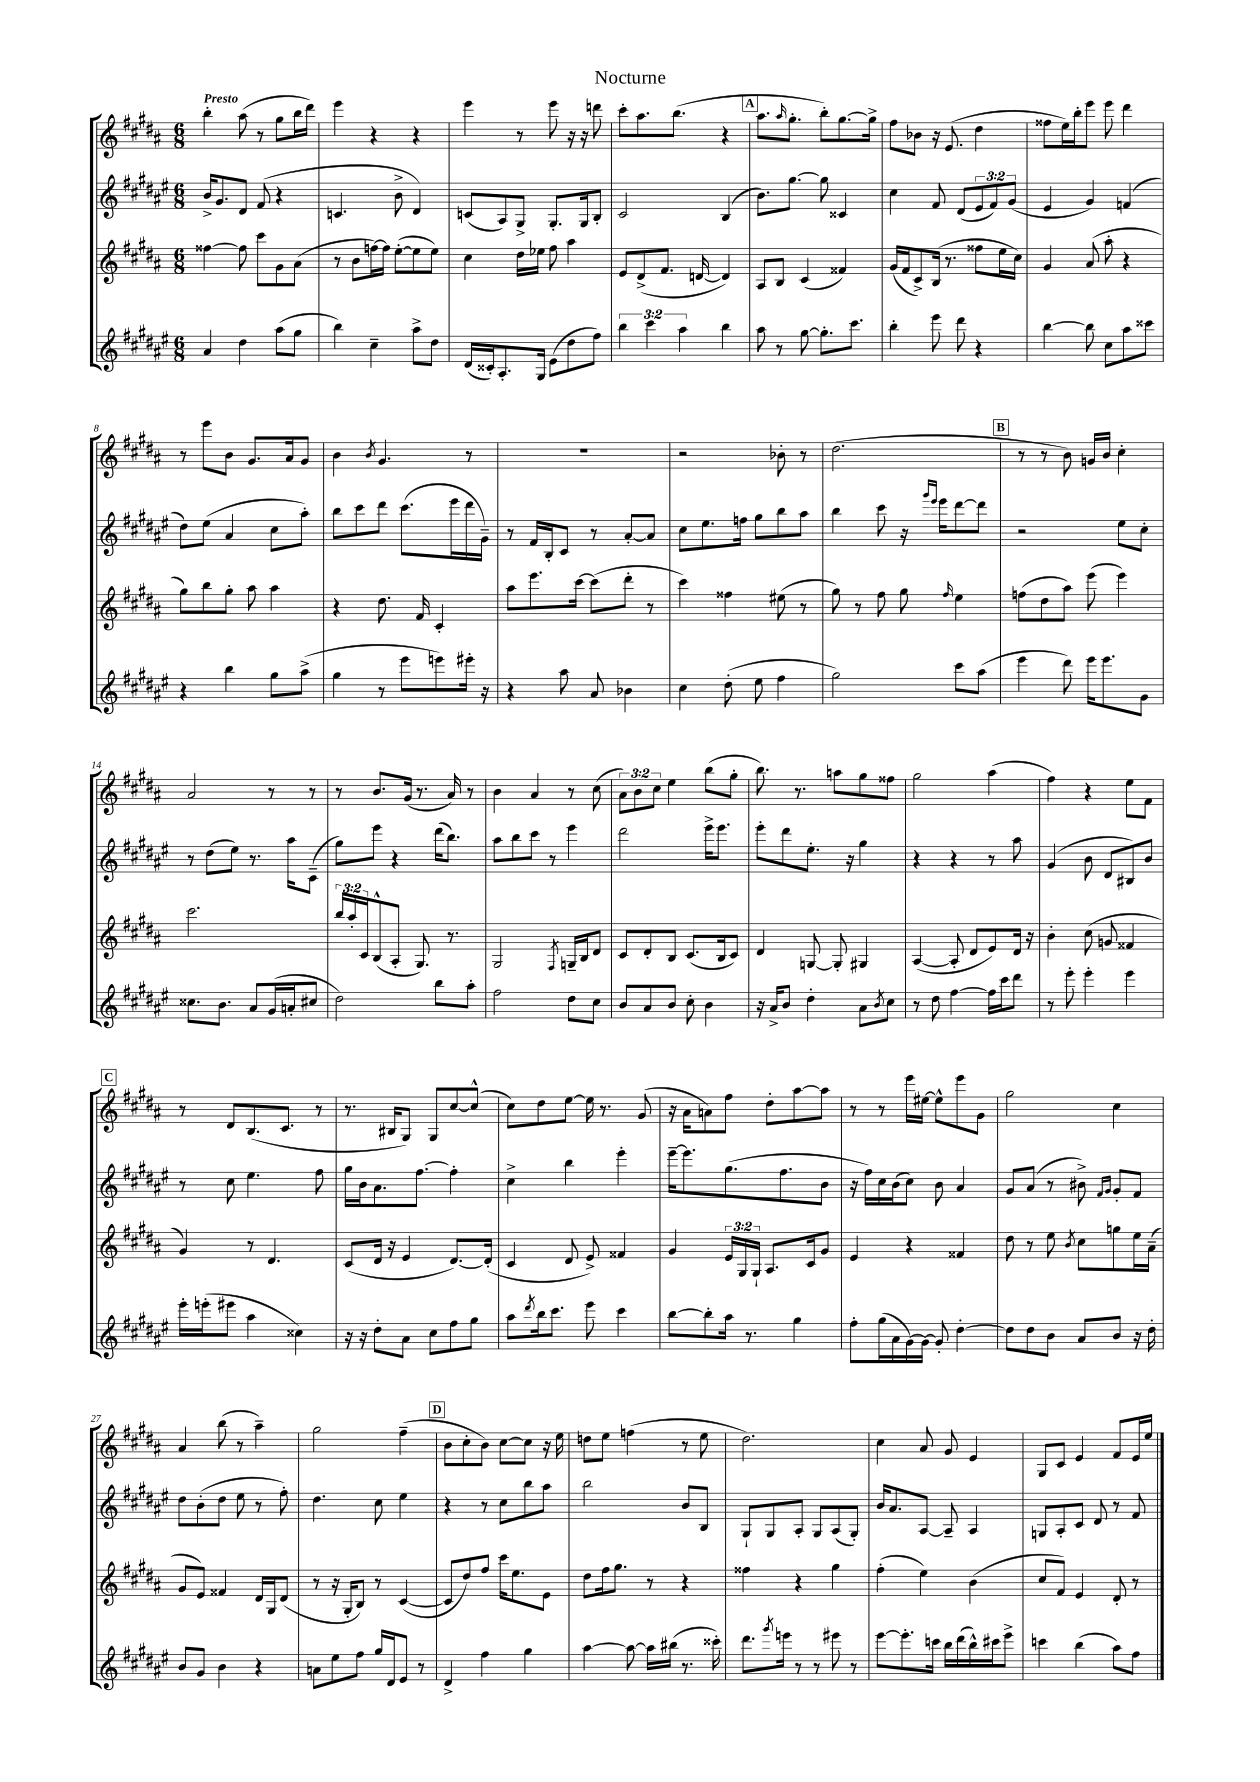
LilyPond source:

\header { title = "Nocturne" }
<<
\new StaffGroup <<
\new Staff = "s0" {
    \clef treble \key b \major \numericTimeSignature \time 6/8 \override Staff.TupletNumber.text = #tuplet-number::calc-fraction-text \tempo "Presto"
    b''4-. ais''8( r8 gis''8 b''16 dis'''16) |
    e'''4 r4 r4 |
    e'''4 r8 e'''8 r16 r16 d'''8 |
    cis'''8-. ais''8. b''8.( r4 |
    \mark \markup { \box "A" } ais''8. \grace { ais''16 } gis''8.-. b''8-.) gis''8.~ gis''16-> |
    fis''8 bes'8 r16 e'8.( dis''4 |
    fisis''8 e''16) b''16-. e'''8 e'''8 dis'''4 |
    r8 e'''8 b'8 gis'8. ais'16 gis'8 |
    b'4 \acciaccatura { b'8 } gis'4. r8 |
    R2. |
    r2 bes'8-. r8 |
    dis''2.( |
    \mark \markup { \box "B" } r8 r8 b'8) g'16 b'16 cis''4-. |
    ais'2 r8 r8 |
    r8 b'8. gis'16( r8. ais'16) r8 |
    b'4 ais'4 r8 cis''8( |
    \tuplet 3/2 { ais'8) b'8 cis''8 } e''4 b''8( gis''8-. |
    b''8.) r8. a''8 gis''8 fisis''8 |
    gis''2 ais''4( |
    fis''4) r4 e''8 fis'8 |
    \mark \markup { \box "C" } r8 dis'8 b8.( cis'8. r8 |
    r8. bis16 gis8) gis8 cis''8~ cis''8-^( |
    cis''8) dis''8 e''8~ e''16 r8. gis'8( |
    r16 ais'16 a'8) fis''8 dis''8-. ais''8~ ais''8 |
    r8 r8 e'''16 eis''16~ eis''8-^ e'''8 gis'8 |
    gis''2 cis''4 |
    ais'4 b''8( r8 ais''4--) |
    gis''2 fis''4--( |
    \mark \markup { \box "D" } b'8 cis''8-. b'8) cis''8~ cis''8 r16 e''16 |
    d''8 e''8 f''4( r8 e''8 |
    dis''2.) |
    cis''4 ais'8 gis'8 e'4 |
    gis8 cis'8 e'4 fis'8 e'16 e''16 \bar "|." |
}
\new Staff = "s1" {
    \clef treble \key fis \major \numericTimeSignature \time 6/8 \override Staff.TupletNumber.text = #tuplet-number::calc-fraction-text
    b'16-> gis'8. dis'8 fis'8( r4 |
    c'4. b'8-> dis'4) |
    c'8( ais8) gis8-> gis8.-. gis16 b8-. |
    cis'2 b4( |
    \mark \markup { \box "A" } b'8.) gis''8.~ gis''8 cisis'4 |
    cis''4 fis'8 dis'8( \tuplet 3/2 { eis'8 fis'8) gis'8( } |
    eis'4 gis'4) f'4( |
    dis''8) eis''8( ais'4 cis''8 ais''8-.) |
    b''8 cis'''8 dis'''8 cis'''8.( eis'''16 dis'''16 gis'16--) |
    r8 fis'16 b16-. cis'8 r8 ais'8~-. ais'8 |
    cis''8 eis''8. f''16 gis''8 b''8 ais''8 |
    b''4 cis'''8 r16 \grace { gis'''16 eis'''16 } eis'''16 dis'''8~ dis'''8 |
    \mark \markup { \box "B" } r2 eis''8 cis''8-. |
    r8 dis''8( eis''8) r8. ais''16 cis'8--( |
    gis''8) eis'''8 r4 dis'''16( b''8.) |
    ais''8 b''8 cis'''8 r8 eis'''4 |
    dis'''2 eis'''16-> eis'''8. |
    eis'''8-. dis'''8 eis''8.-. r16 gis''4 |
    r4 r4 r8 ais''8 |
    gis'4( b'8 dis'8 bis8) b'8 |
    \mark \markup { \box "C" } r8 cis''8 eis''4. fis''8 |
    gis''16 b'16 ais'8. fis''8.~ fis''4-. |
    cis''4-> b''4 eis'''4-. |
    eis'''16~-- eis'''8. gis''8.( fis''8. b'8 |
    r16 fis''16) cis''16 b'16( cis''8) b'8 ais'4 |
    gis'8 ais'8( r8 bis'8->) \grace { fis'16 gis'16 } gis'8-. fis'8 |
    dis''8 b'8-.( dis''8 eis''8 r8 fis''8-.) |
    dis''4. cis''8 eis''4 |
    \mark \markup { \box "D" } r4 r8 cis''8 b''8 ais''8 |
    b''2 b'8 b8 |
    gis8-! gis8 ais8-. gis8 ais8( gis8-.) |
    b'16 ais'8. ais8~ ais8-- ais4 |
    g8 ais8-. cis'8 dis'8 r8 fis'8 \bar "|." |
}
\new Staff = "s2" {
    \clef treble \key b \major \numericTimeSignature \time 6/8 \override Staff.TupletNumber.text = #tuplet-number::calc-fraction-text
    fisis''4~ fisis''8 cis'''8 gis'8 ais'8( |
    r8 b'8 f''16~) f''16 e''8~-.( e''8 e''8) |
    cis''4 dis''16 ees''16 fis''8 ais''4 |
    e'8 dis'8->( fis'8. d'16~ d'4) |
    \mark \markup { \box "A" } ais8 b8 cis'4( fisis'4) |
    gis'16( fis'16 cis'8->) b16( r8. fisis''8 e''16 cis''16) |
    gis'4 ais'8( ais''8-. r4 |
    gis''8) b''8 gis''8-. ais''8 ais''4 |
    r4 dis''8. fis'16 cis'4-. |
    ais''8 e'''8. cis'''16~ cis'''8( dis'''8-. r8 |
    cis'''4) fisis''4 eis''8( r8 |
    gis''8) r8 fis''8 gis''8 \grace { fis''16 } e''4 |
    \mark \markup { \box "B" } f''8( dis''8 ais''8) e'''8( e'''4) |
    cis'''2. |
    \tuplet 3/2 { b''16 ais''16-. cis'16 } b8-^( ais8-. gis8.) r8. |
    gis2 \acciaccatura { fis8 } g16-- b16 dis'8 |
    cis'8 dis'8-. b8 cis'8.( b16 cis'8) |
    dis'4 g8~ g8-. gis4 |
    ais4~( ais8-. dis'8 e'8) dis'16 r16 |
    b'4-. cis''8( g'8 fisis'4 |
    \mark \markup { \box "C" } gis'4) r8 dis'4. |
    cis'8( dis'16 r16 e'4 dis'8.~) dis'16-.( |
    cis'4 dis'8 e'8->) fisis'4 |
    gis'4 \tuplet 3/2 { e'16 gis16 gis16-! } ais8. cis'16 gis'8 |
    e'4 r4 fisis'4 |
    dis''8 r8 e''8 \acciaccatura { b'8 } cis''8 g''8 e''16 ais'16--( |
    gis'8 e'8) fisis'4 dis'16 gis16 dis'8( |
    r8 r16 gis16-. b8) r8 cis'4~( |
    \mark \markup { \box "D" } cis'8 dis''8) fis''8 cis'''16 e''8. e'8 |
    dis''8 fis''16 gis''8. r8 r4 |
    fisis''4 r4 gis''4 |
    fis''4-.( e''4) b'4( |
    cis''8 fis'8) e'4 dis'8-. r8 \bar "|." |
}
\new Staff = "s3" {
    \clef treble \key fis \major \numericTimeSignature \time 6/8 \override Staff.TupletNumber.text = #tuplet-number::calc-fraction-text
    ais'4 dis''4 ais''8( gis''8 |
    b''4) cis''4-- ais''8-> dis''8 |
    dis'16( cisis'16-.) ais8.-. gis16 eis'8( dis''8 fis''8) |
    \tuplet 3/2 { b''4 cis'''4 ais''4 } b''4 |
    \mark \markup { \box "A" } ais''8 r8 gis''8~ gis''8.-. cis'''8. |
    b''4-. eis'''8 dis'''8 r4 |
    b''4~ b''8 cis''8 ais''8 cisis'''8 |
    r4 b''4 gis''8 ais''8->( |
    gis''4 r8 eis'''8 e'''8) eis'''16-. r16 |
    r4 ais''8 ais'8 bes'4 |
    cis''4 dis''8-.( eis''8 fis''4 |
    gis''2) cis'''8 ais''8( |
    \mark \markup { \box "B" } eis'''4 dis'''8) eis'''16 eis'''8. gis'8 |
    cisis''8. b'8. ais'8 gis'16( a'16-. cis''8 |
    dis''2) b''8 ais''8-. |
    fis''2 dis''8 cis''8 |
    b'8 ais'8 b'8 cis''8-. b'4 |
    r16 ais'16-> b'8 dis''4-. ais'8 \acciaccatura { b'8 } cis''8 |
    r8 dis''8 fis''4~ fis''16 cis'''16 dis'''8 |
    r8 eis'''8-. eis'''4-. eis'''4 |
    \mark \markup { \box "C" } eis'''16-. e'''16-.( eis'''8 ais''4 cisis''4) |
    r16 r16 dis''8-. ais'8 cis''8 fis''8 gis''8 |
    ais''8 \acciaccatura { dis'''8 } b''16 cis'''8. eis'''8 cis'''4 |
    b''8~ b''8-. ais''16 r8. gis''4 |
    fis''8-. gis''16( ais'16 gis'16~) gis'16~ gis'8-. dis''4~-. |
    dis''8 dis''8 b'8 ais'8 b'8 r16 dis''16-. |
    b'8 gis'8 b'4 r4 |
    a'8 eis''8 fis''8 gis''16 dis'16 eis'8 r8 |
    \mark \markup { \box "D" } dis'4-> fis''4 gis''4 |
    ais''4~ ais''8~ ais''16 bis''16( r8. cisis'''16-.) |
    dis'''8. \acciaccatura { gis'''8 } e'''16 r8 r8 eis'''8 r8 |
    eis'''8~ eis'''8.-. c'''16 b''16 dis'''16( b''16-^) cis'''16 eis'''8-> |
    c'''4 b''4( ais''8) fis''8 \bar "|." |
}
>>
>>
